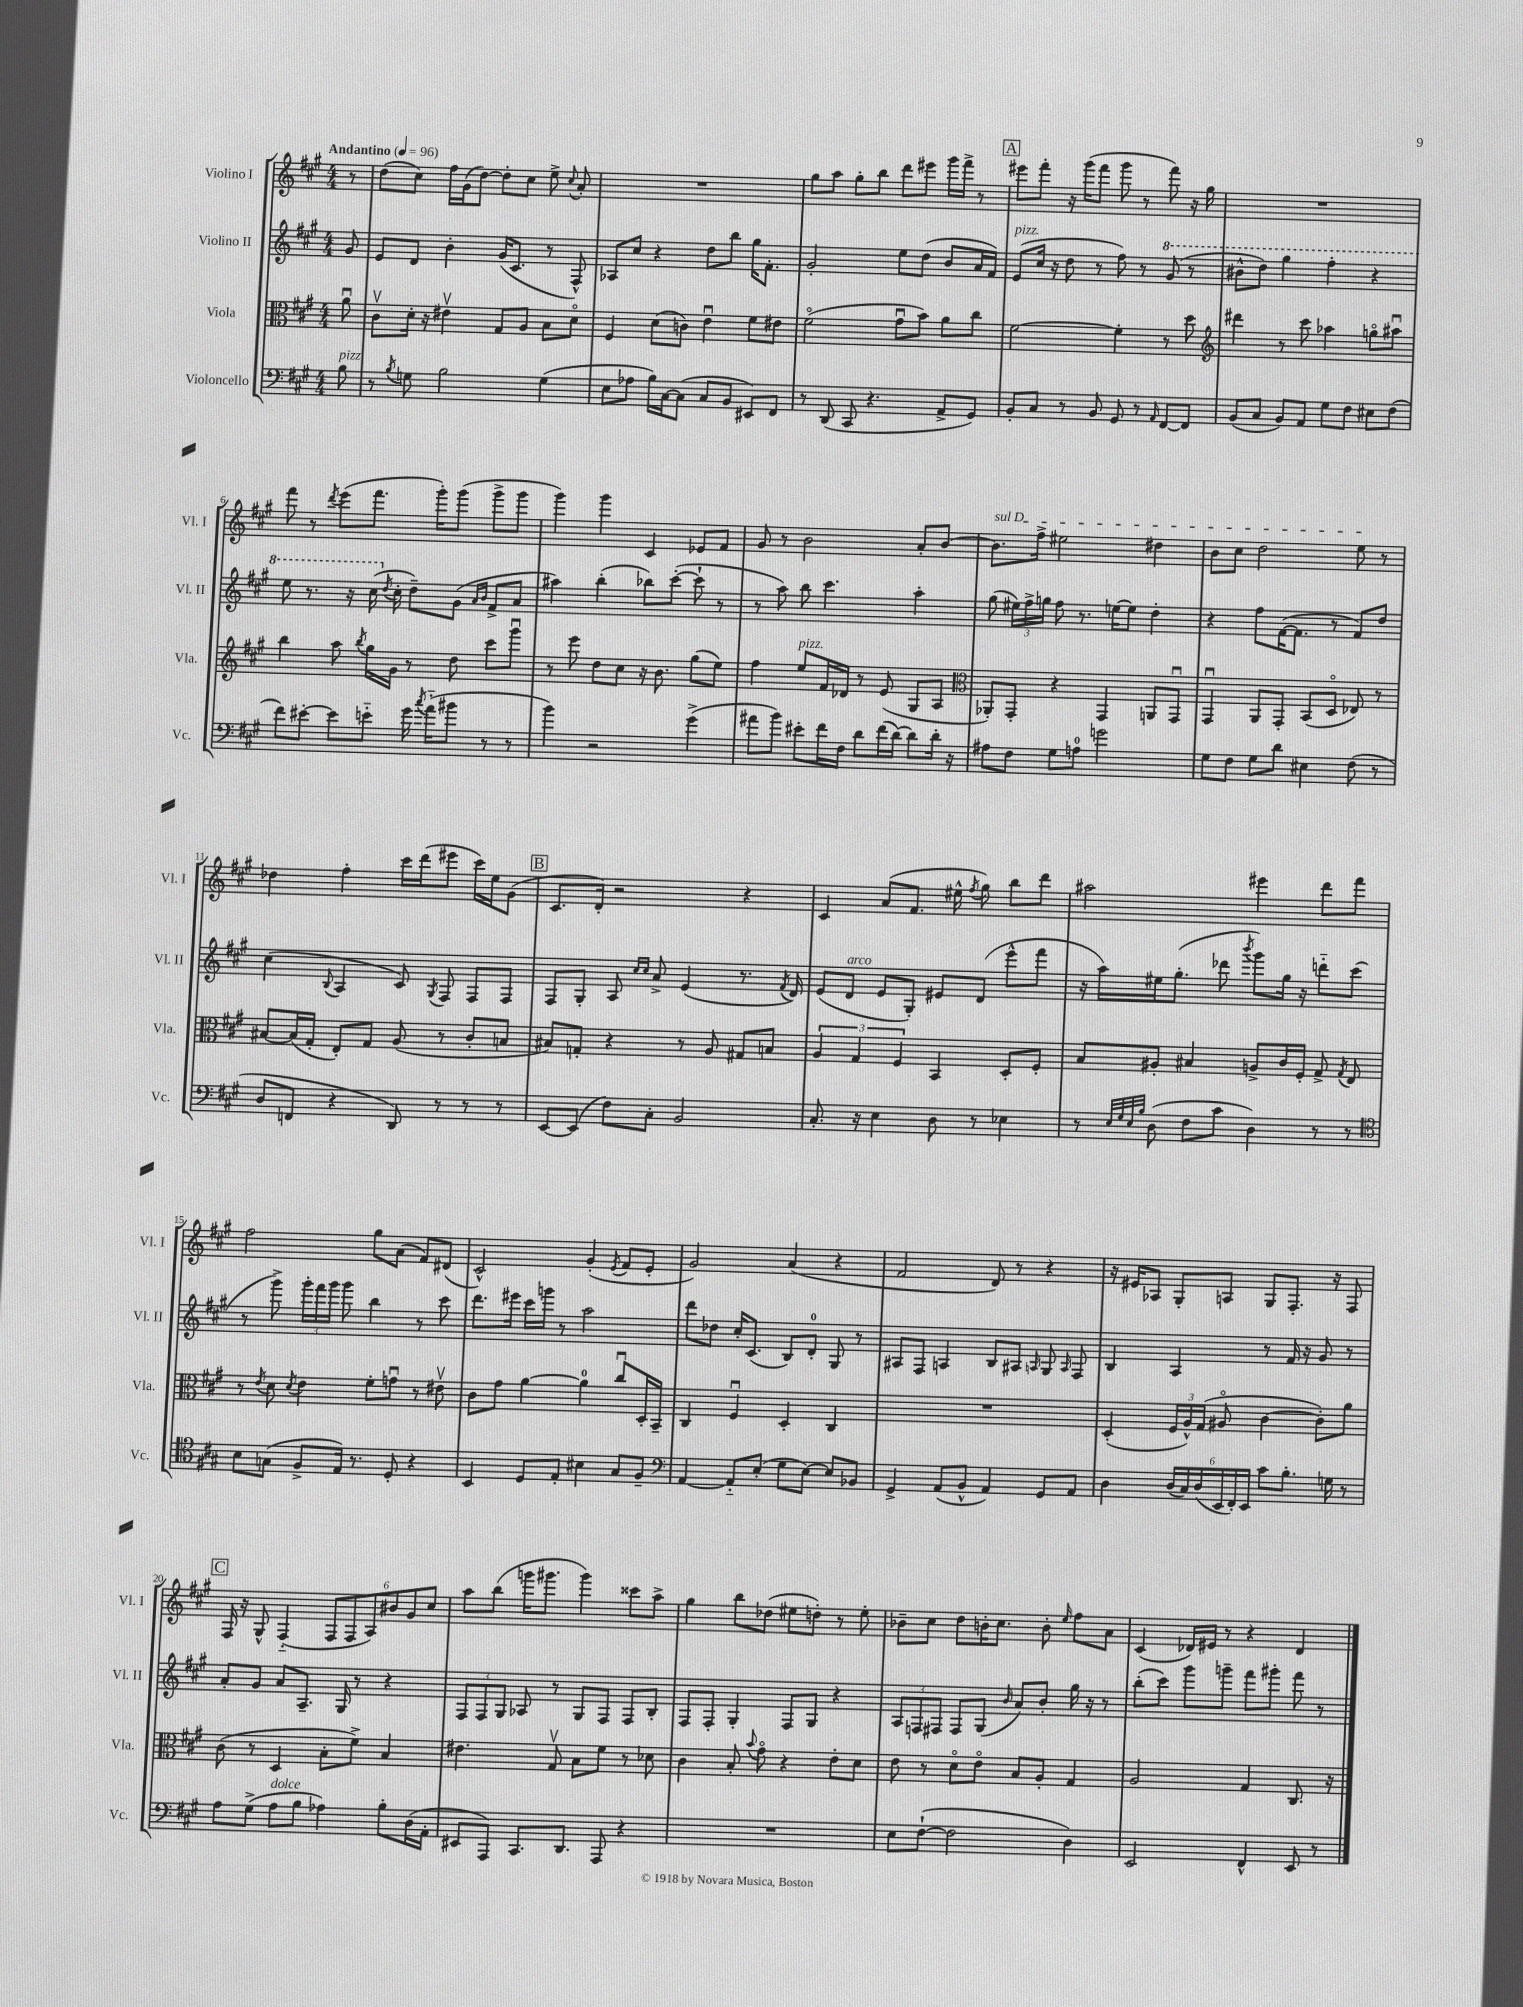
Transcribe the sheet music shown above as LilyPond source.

<<
\new StaffGroup <<
\new Staff = "s0" \with { instrumentName = "Violino I" shortInstrumentName = "Vl. I" } {
    \clef treble \key a \major \numericTimeSignature \time 4/4 \partial 8 \tempo "Andantino" 4 = 96
    \autoBeamOff r8 |
    d''8[( cis''8]) fis''16[ gis'16( d''8]~) d''8[-. cis''8] e''8-> \appoggiatura { cis''8 } a'8-. |
    R1 |
    gis''8[ a''8] gis''8[-. b''8] d'''8[ eis'''8] gis'''16[ fis'''16]-> r8 |
    \mark \markup { \box "A" } eis'''8[ fis'''8]-. r16 gis'''16[( fis'''8] gis'''8 r8 fis'''8) r16 gis''16 |
    R1 |
    fis'''8 r8 \acciaccatura { d'''8 } e'''8[( fis'''8.] gis'''16[-.) gis'''8]( gis'''8[-> gis'''8] |
    gis'''4) gis'''4 cis'4 ees'8[ fis'8] |
    gis'8 r8 b'2 a'8[-. b'8]~ |
    \once \override TextSpanner.bound-details.left.text = \markup { \italic "sul D" } b'8.[\startTextSpan fis''16]-> eis''2 dis''4 |
    b'8[ cis''8] d''2 e''8\stopTextSpan r8 |
    des''4 fis''4-. cis'''16[ d'''16( eis'''8] cis'''16[) e''16 gis'8]( |
    \mark \markup { \box "B" } cis'8.[ d'16]-.) r2 r4 |
    cis'4 a'8[( fis'8.] eis''16-^ \acciaccatura { fis''8 } gis''8) b''8[ d'''8] |
    ais''2 eis'''4 d'''8[ fis'''8] |
    fis''2 gis''8[ a'8]( fis'8[) dis'8]( |
    cis'2-^) gis'4-.( \acciaccatura { e'8 } fis'8[ e'8]-. |
    gis'2) a'4( r4 |
    fis'2 d'8) r8 r4 |
    r16 eis'16[ aes8] gis8[-. a8] gis8[ fis8.]-. r16 fis8 |
    \mark \markup { \box "C" } fis16 r16 gis8-^ fis4-_( \tuplet 6/4 { fis8[ fis8 a8) bis'8 gis'8 cis''8] } |
    a''8[ b''8]( g'''16[ gis'''8.] gis'''4) cisis'''8[ a''8]-> |
    gis''4 b''8[ des''8]( eis''8[ d''8]-.) r8 eis''8-. |
    bes'8[-- cis''8] d''8[ b'16-. cis''8.] b'8-. \grace { e''16 } fis''8[ a'8] |
    cis'4( des'16[) eis'16] r8 r4 des'4 \bar "|." |
}
\new Staff = "s1" \with { instrumentName = "Violino II" shortInstrumentName = "Vl. II" } {
    \clef treble \key a \major \numericTimeSignature \time 4/4 \partial 8
    \autoBeamOff gis'8 |
    e'8[ d'8] b'4-. gis'16[( cis'8.] r8 fis8-^) |
    aes8[ cis''8] r4 d''8[ b''8] gis''16[ fis'8.]-. |
    gis'2-. e''8[ d''8]( b'8[ a'16 fis'16]) |
    \mark \markup { \box "A" } e'8[^\markup { \italic "pizz." }( cis''16] r16 d''8 r8 fis''8) r8 \ottava #1 gis''8( r8 |
    bis''8[-^ d'''8]) gis'''4 fis'''4-. r4 |
    e'''8 r8. r16 cis'''16( \ottava #0 \acciaccatura { d''8 } cis''16-. d''8[--) gis'8]( \grace { a'16[ b'16] } fis'8[-> a'8] |
    ais''4) b''4-.( bes''8[) cis'''8]~-.( cis'''8-! r8 |
    r8 a''8) b''8 cis'''4. a''4-. |
    gis''8( \tuplet 3/2 { eis''16[) fis''16-> g''16] } fis''8 r8. e''16[~ e''8] d''4-. |
    r4 fis''8[ fis'16~( fis'8.] r8 fis'8[) d''8] |
    cis''4( \appoggiatura { b8 } a4 cis'8) \acciaccatura { gis8 } fis8 fis8[ fis8] |
    \mark \markup { \box "B" } fis8[ gis8]-. a8 \grace { cis''16[ cis''16] } a'8-> e'4( r8. \acciaccatura { fis'8 } d'16) |
    e'8[( d'8]^\markup { \italic "arco" } e'8[ gis8]-.) eis'8[ d'8]( e'''8[-^ fis'''8] |
    r16 a''16[) eis''16 gis''8.]-.( des'''8 \acciaccatura { b'''8 } gis'''8[) gis''16] r16 d'''8[-_ cis'''8]( |
    r8 gis'''8->) \tuplet 3/2 { gis'''16[-. fis'''16 gis'''16] } gis'''8 b''4 r8 cis'''8 |
    d'''8.[ eis'''16] cis'''16[ g'''16] r8 a''2 |
    d'''8[ des''8] cis''16[-. cis'8.]( b8[) d'8]-0-. gis8 r8 |
    ais8[ fis8] a4 b8[ ais8] \grace { a16 } gis8 \grace { a16 } fis8 |
    b4 a4 r8 fis'16 r16 gis'8 r8 |
    \mark \markup { \box "C" } a'8[-. gis'8] a'8[ a8.]-- gis16 r8 r4 |
    \tuplet 3/2 { fis8[ fis8 gis8] } aes8 r8 gis8[ fis8] fis8[ b8]-. |
    fis8[ fis8]-. gis4-. fis8[ gis8] r4 |
    \tuplet 3/2 { a8[ f8 fis8] } fis8[ gis8]( \grace { b'16 } a'8[) b'8]-. gis''16 r16 r8 |
    b''8[-.( cis'''8]) gis'''8[ g'''8]-- fis'''8[ gis'''8]-. fis'''8 r8 \bar "|." |
}
\new Staff = "s2" \with { instrumentName = "Viola" shortInstrumentName = "Vla." } {
    \clef alto \key a \major \numericTimeSignature \time 4/4 \partial 8
    \autoBeamOff a'8\downbow |
    cis'8[\upbow d'16]-. r16 eis'4\upbow gis8[ a8] b8[ d'8]\flageolet |
    fis4 d'8[( c'8]) e'4\downbow fis'8[ eis'8] |
    fis'2\flageolet( gis'8[\downbow b'8]) a'8[ cis''8] |
    \mark \markup { \box "A" } fis'2~ fis'4-. r8 d''8 |
    \clef treble dis'''4 r8 cis'''8 aes''4 g''8[\flageolet ais''8]\downbow |
    b''4 a''8 \acciaccatura { b''8 } gis''16[ gis'16] r8 d''8 cis'''8[ gis'''8]\downbow |
    r8 e'''8 d''8[ cis''8] r16 b'8. gis''8[( e''8]) |
    fis''4 e''8[^\markup { \italic "pizz." } fis'16 des'16] r8 e'8( gis8[ a8] |
    \clef alto aes,8[-.) gis,8]-. r4 gis,4 a,8[ gis,8]\downbow |
    gis,4\downbow a,8[ gis,8]-. b,8[( d8]\flageolet ees8) r8 |
    bis8[~ bis16( gis16]-. e8[-.) gis8] a8( r8 cis'8[-. b8] |
    \mark \markup { \box "B" } bis8[) g8]-. r4 r8 a8 gis8[ b8] |
    \tuplet 3/2 { a4 gis4 fis4 } b,4 d8[-. fis8]-. |
    b8[ ais8]-. bis4 a8[-> cis'16 fis16]-. gis8-> \acciaccatura { gis8 } e8 |
    r8 \acciaccatura { e'8 } d'8 \acciaccatura { d'8 } e'4 fis'8[-. g'8]\downbow r8 eis'8\upbow |
    cis'8[ gis'8] a'4~ a'4-0 cis''8[\downbow d16-. b,16]-- |
    cis4 fis4\downbow d4-. cis4 |
    R1 |
    d4-.( \tuplet 3/2 { fis16[ a16-^) gis16]( } ais8\flageolet cis'4~ cis'8[-.) a'8] |
    \mark \markup { \box "C" } cis'8( r8 d4 b8[-. fis'8]->) b4 |
    eis'4. gis8\upbow b8[ fis'8] r8 des'8 |
    cis'4 b8-. \appoggiatura { b'8 } gis'8\flageolet r4 e'8[-. d'8] |
    e'8 r8 d'8[\flageolet e'8]\flageolet b8[ a8]-. gis4 |
    a2 gis4 cis8. r16 \bar "|." |
}
\new Staff = "s3" \with { instrumentName = "Violoncello" shortInstrumentName = "Vc." } {
    \clef bass \key a \major \numericTimeSignature \time 4/4 \partial 8
    \autoBeamOff b8^\markup { \italic "pizz." } |
    r8 \acciaccatura { b8 } g8 b2 g4( |
    e8[ aes8] b16[) cis16~ cis8]( cis8[ b,8] eis,8[) fis,8] |
    r8 d,8( cis,8 r4. a,8[-> gis,8]) |
    \mark \markup { \box "A" } b,8[-. cis8] r8 b,8 gis,8 r8 \grace { a,16 } fis,8[~ fis,8] |
    b,8[( cis8] b,8[) a,8] gis8[ fis8] eis8[ fis8]( |
    fis'8[) eis'8]~-. eis'8[ e'8]-_ gis'16 \acciaccatura { cis''8 } a'16[-_( bis'8] r8 r8 |
    b'4) r2 gis'4->( |
    ais'8[ b'8]) eis'8[-. fis'16 fis16] d'8[ fis'16( d'16]~) d'8[ d'16]-. r16 |
    ais8[ fis8] gis8[ a8]-0 g'2 |
    gis8[ fis8] gis8[ d'8] eis4 fis8( r8 |
    d8[ f,8] r4 d,8) r8 r8 r8 |
    \mark \markup { \box "B" } e,8[~ e,8]( fis8[) cis8]-. b,2 |
    cis8.-. r16 e4 d8 r8 ees4 |
    r8 \grace { e32[ gis32 e32 b32] } d8( fis8[ cis'8] d4) r8 r8 |
    \clef tenor b8[ g8]( fis8[-> e16]) r8. d8-. r4 |
    b,4 d8[ e8]-. bis4 gis8[ fis8]-- |
    \clef bass a,4~ a,8[-_ e8]-.( gis8[ e8]~) e8[ bes,8] |
    gis,4-> a,8[( b,8]-^ a,4) gis,8[ a,8] |
    d4 \tuplet 6/4 { d16[( cis16) d16( e,16 fis,16-.) e,16] } cis'8[ b8.]-. g16 r8 |
    \mark \markup { \box "C" } a8[ gis8]->( a8[^\markup { \italic "dolce" } b8] aes4) b8[-. d16( a,16]-. |
    eis,8[ a,,8]) cis,8.[ d,8.] a,,8 r4 |
    R1 |
    e8[ fis8]~-!( fis2 d4) |
    e,2 fis,4-^ e,8 r8 \bar "|." |
}
>>
>>
